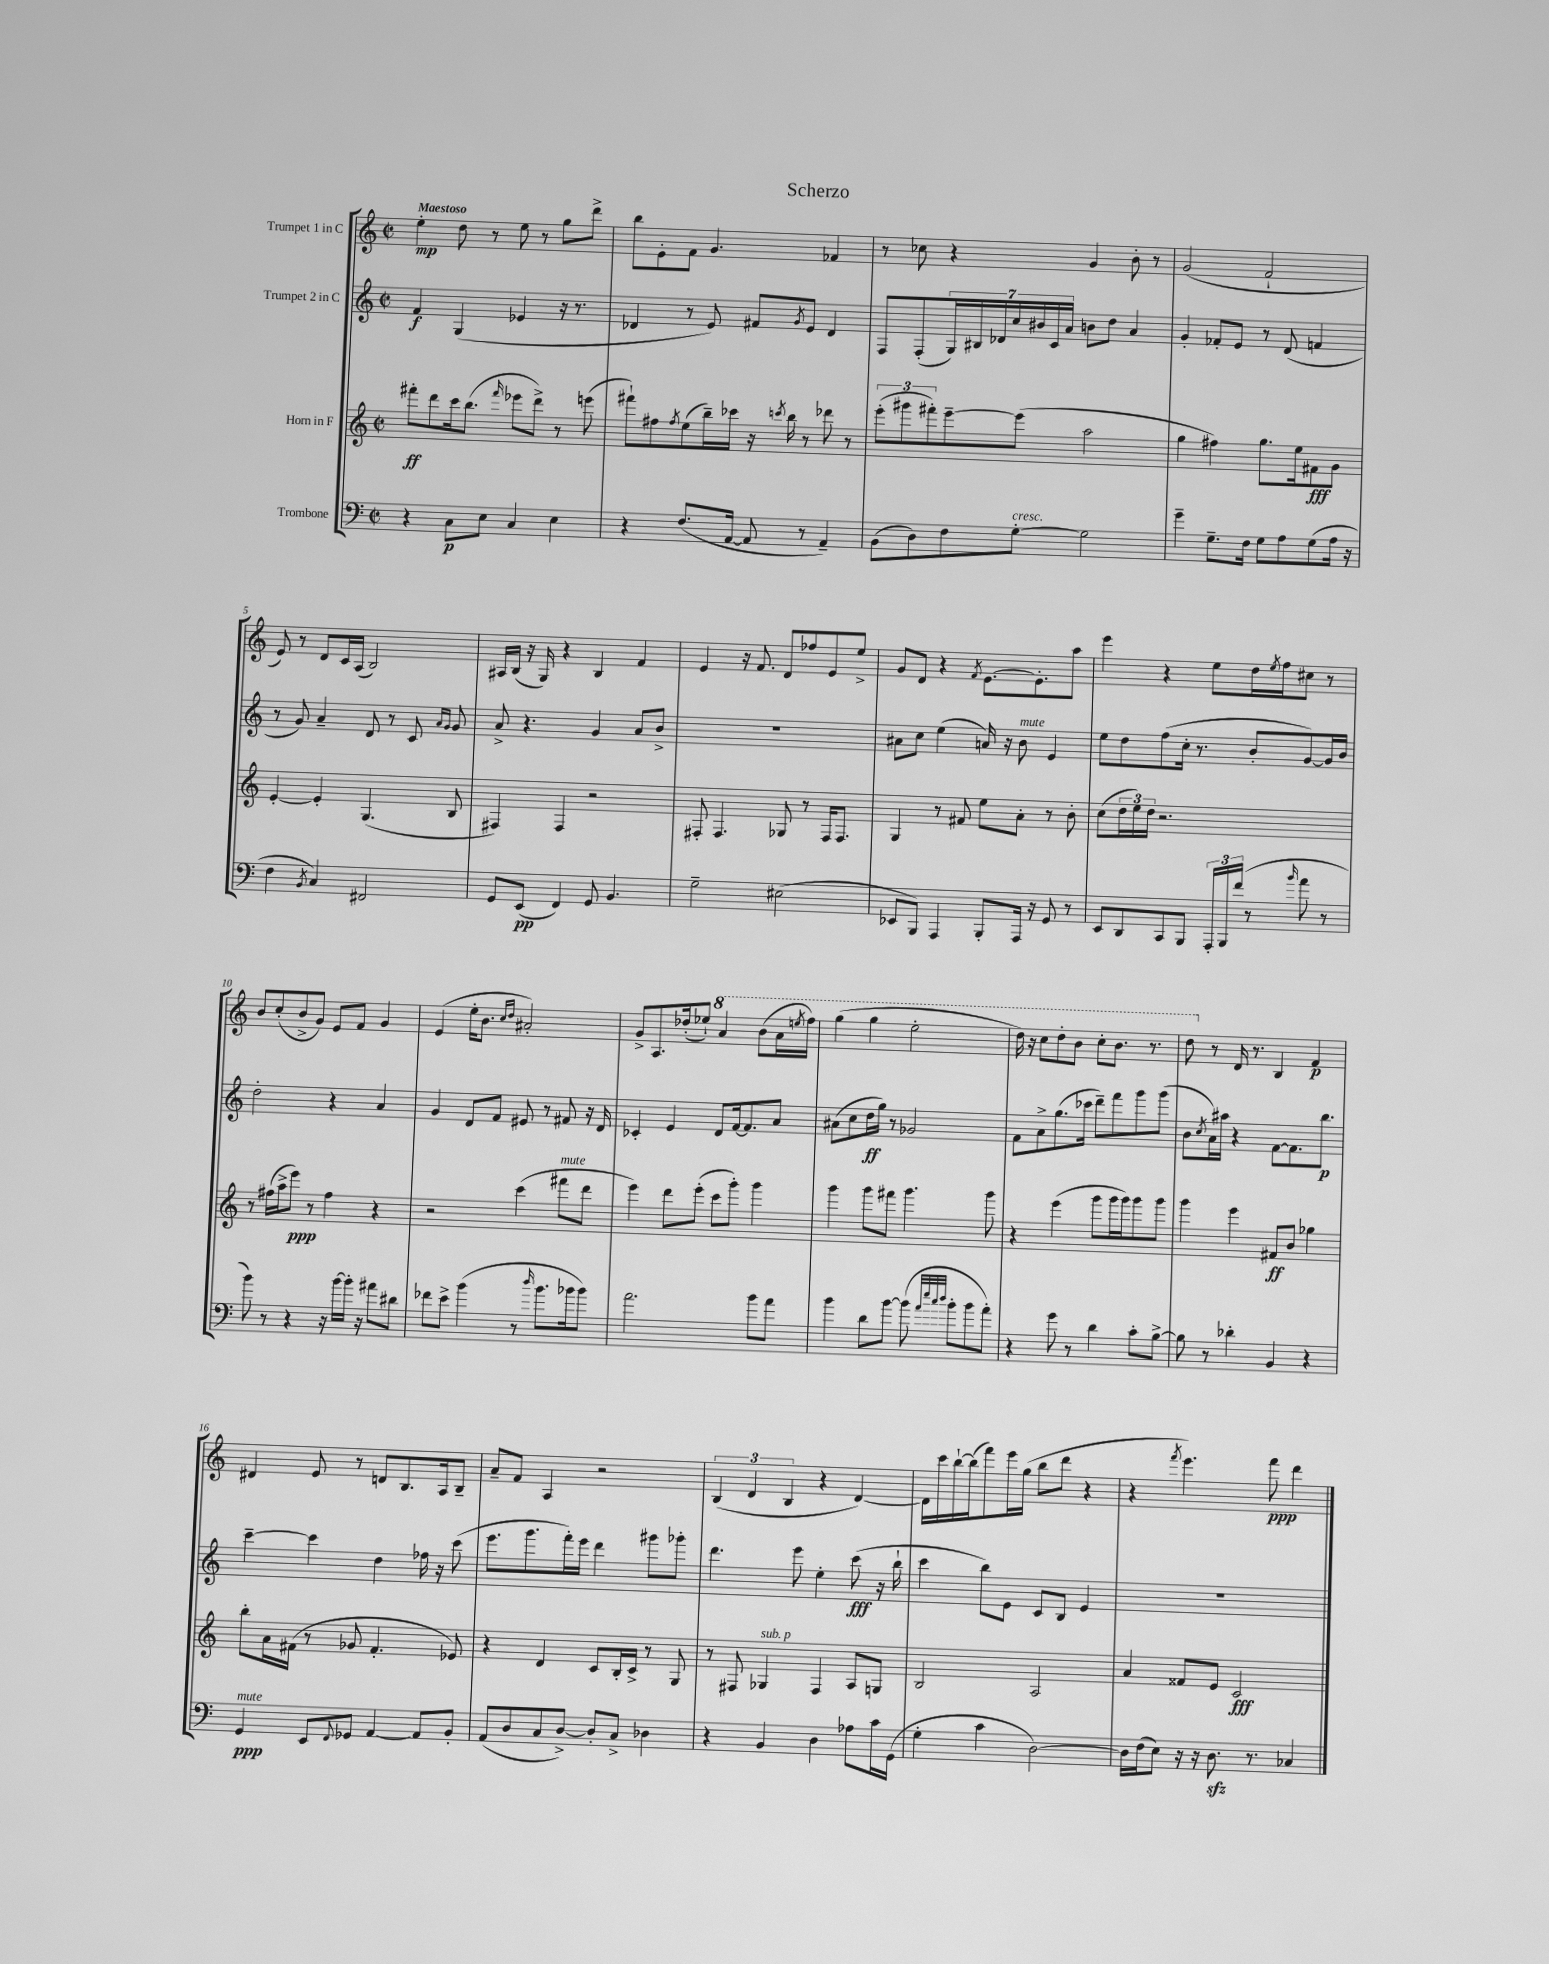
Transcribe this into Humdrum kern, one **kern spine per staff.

**kern	**kern	**kern	**kern
*staff4	*staff3	*staff2	*staff1
*clefF4	*clefG2	*clefG2	*clefG2
*k[]	*k[]	*k[]	*k[]
*M2/2	*M2/2	*M2/2	*M2/2
*met(c|)	*met(c|)	*met(c|)	*met(c|)
4r	8fff#'	4f	4ee'
.	8ddd	.	.
8C	16ccc	(4G	8dd
.	(8.bb	.	.
8E	.	.	8r
.	16qqfff#	.	.
4C	8eee-	4e-	8ee
.	8ddd^)	.	8r
4E	8r	16r	8gg
.	.	8.r	.
.	(8eee	.	8ddd^
=	=	=	=
4r	8fff#`)	4d-	8bb
.	8ff#	.	8e'
.	8qff#	.	.
(8.F	(8ee	8r	8f
.	16bb~)	8e)	4.g
[16AA	16ccc-	.	.
8AA]	16r	8f#	.
.	8qccc	.	.
.	16bb	.	.
.	.	8qg	.
8r	8r	8e	.
4AA~)	8ddd-	4d-	4f-
.	8r	.	.
=	=	=	=
(8BB	(12eee'	8F	8r
.	12ggg#	.	.
8D)	.	(8F'	8cc-
.	12fff#')	.	.
8F	[8eee~	28G)	4r
.	.	28B#	.
.	.	28d-	.
.	.	28cc	.
[8G'	(8eee]	.	.
.	.	28b#	.
.	.	28c	.
.	.	28a	.
2G]	2aa	8b	4g
.	.	8dd	.
.	.	4a	8b'
.	.	.	8r
=	=	=	=
4g~	4gg	4g'	(2g
8.G~	4ff#)	8f-'	.
.	.	8e	.
16F	.	.	.
8G	8.gg	8r	2f`
8A	.	(8d	.
.	16ee	.	.
(8G	8f#	4f	.
16A	8g	.	.
16r	.	.	.
=	=	=	=
4F	[4e'	8r	8e)
.	.	8g)	8r
8qBB	.	.	.
4C)	4e']	4a~	8d
.	.	.	16c
.	.	.	(16A
2FF#	(4.G	8d	2B)
.	.	8r	.
.	.	8c	.
.	.	16qqa	.
.	.	16qqg	.
.	8B	8g	.
=	=	=	=
8GG	4F#)	8a^	16A#
.	.	.	(16B
(8EE	.	4.r	16r
.	.	.	16G)
4FF)	4F#	.	4r
8GG	2r	4g	4B
4.BB	.	.	.
.	.	8a	4f
.	.	8b^	.
=	=	=	=
2G~	8F#'	1r	4e
.	4.F#	.	.
.	.	.	16r
.	.	.	8.f
(2E#	8G-	.	8d
.	8r	.	8ff-
.	16F#	.	8e
.	8.F#	.	.
.	.	.	8ee^
=	=	=	=
8EE-	4G	8a#	8g
8BBB)	.	8cc	8d
4AAA	8r	(4ee	4r
.	8f#	.	.
.	.	.	8qf
8BBB'	8ee	16a)	[8.e
.	.	16r	.
16AAA	8a'	8b	.
16r	.	.	8.e']
8GG	8r	4e	.
8r	8b'	.	8aa
=	=	=	=
8EE	(8cc	8ee	4eee
8DD	24dd	8dd	.
.	24ee)	.	.
.	24dd	.	.
8CC	2.r	(8ff	4r
8BBB	.	16cc'	.
.	.	8.r	.
24AAA'	.	.	8ee
24BBB	.	.	.
(24f	.	.	.
8r	.	8b'	16dd
.	.	.	8qee
.	.	.	16ff
16qqb	.	.	.
8a	.	[8g)	8cc#
8r	.	16g]	8r
.	.	16b	.
=	=	=	=
8b)	8r	2dd'	8b
8r	(16ff#	.	(8cc'
.	16aa^	.	.
4r	8eee)	.	8b^
.	8r	.	8g)
16r	4ff#	4r	8e
[16b	.	.	.
16b']	.	.	8f
16r	.	.	.
8a#	4r	4a	4g
8d#	.	.	.
=	=	=	=
8f-	2r	4g	(4e
8e^	.	.	.
(4b	.	8d	16ee'
.	.	.	8.b
.	.	8f	.
.	.	.	16qqcc
.	.	.	16qqdd
8r	(4ccc	8e#	2a#')
16qqdd	.	.	.
8.b	.	8r	.
.	8fff#	8f#	.
16b-	.	.	.
8b-)	8ddd	16r	.
.	.	16d	.
=	=	=	=
2.a	4eee)	4c-'	8g^
.	.	.	8.A
.	8ddd	4e	.
.	.	.	(16dd-'
.	(8eee'	.	8ee-`)
.	8ccc	8d	4aa
.	8ggg')	[16f	.
.	.	8.f]	.
8b	4ggg	.	(8bb
8a	.	8a	16aa
.	.	.	8qeee
.	.	.	16fff)
=	=	=	=
4b	4ggg	(8a#	(4ggg
.	.	8cc	.
8d	8ggg	16dd	4ggg
.	.	16gg)	.
[8b	8fff#	8r	.
(8b]	4.ggg	2g-	2eee'
32qqa	.	.	.
32qqee	.	.	.
32qqcc	.	.	.
32qqdd	.	.	.
8b'	.	.	.
8b	.	.	.
8a')	8ggg	.	.
=	=	=	=
4r	4r	8f	16ddd)
.	.	.	16r
.	.	8a^	8ccc
8g	(4eee	(8.gg	8ddd'
8r	.	.	8bb
.	.	16ccc-	.
4d	8ggg	8ddd~)	8ccc'
.	16ggg	8fff	8.bb
.	16ggg)	.	.
8c'	8ggg	8ggg	.
.	.	.	8.r
[8B^	8ggg	(8ggg	.
=	=	=	=
8B]	4ggg	8b	8ddd
.	.	8qcc	.
8r	.	16a)	8r
.	.	16aa#	.
4d-'	4eee	4r	16d
.	.	.	8.r
4BB	8f#	[8f	4B
.	8b	8.f]	.
4r	4gg-	.	4f
.	.	8.bb	.
=	=	=	=
4GG	8bb'	[4ccc~	4d#
.	16a	.	.
.	(16f#	.	.
8EE	8r	4ccc]	8e
8qqFF	.	.	.
8GG-	8g-	.	8r
[4AA	4.f#'	4dd	8d
.	.	.	8.B
8AA]	.	16ff-	.
.	.	16r	16A
8BB'	8e-)	(8ccc	8B~
=	=	=	=
(8AA	4r	8.eee	8a~
8D	.	.	8f
.	.	8.ggg	.
8C	4d	.	4A
[8D^)	.	16fff')	.
.	.	16eee	.
8D']	8c	4ddd	2r
8C^	16B'	.	.
.	16c^	.	.
4D-	8r	8ggg#	.
.	8G	8ggg-'	.
=	=	=	=
4r	8r	4.ddd	(6B
.	8F#	.	.
.	.	.	6d
4BB	4G-	.	.
.	.	.	6B
.	.	8eee	.
4D	4F#	4ee'	4r
8A-	8A	(8ccc	[4d)
16c	8G	16r	.
(16GG	.	16bb`	.
=	=	=	=
4G'	2B	4ccc	16d]
.	.	.	16ccc
.	.	.	[16bb`
.	.	.	(16bb]
4c	.	8bb)	8fff)
.	.	8e	16eee
.	.	.	(16gg
[2D)	2A	8c	8bb
.	.	8B	8ddd
.	.	4e	4r
=	=	=	=
16D]	4a	1r	4r
(16F	.	.	.
8E)	.	.	.
.	.	.	8qfff
16r	8f##	.	4.eee)
16r	.	.	.
8.D	8e	.	.
.	2c	.	.
8.r	.	.	.
.	.	.	8fff
4C-	.	.	4ddd
==	==	==	==
*-	*-	*-	*-
